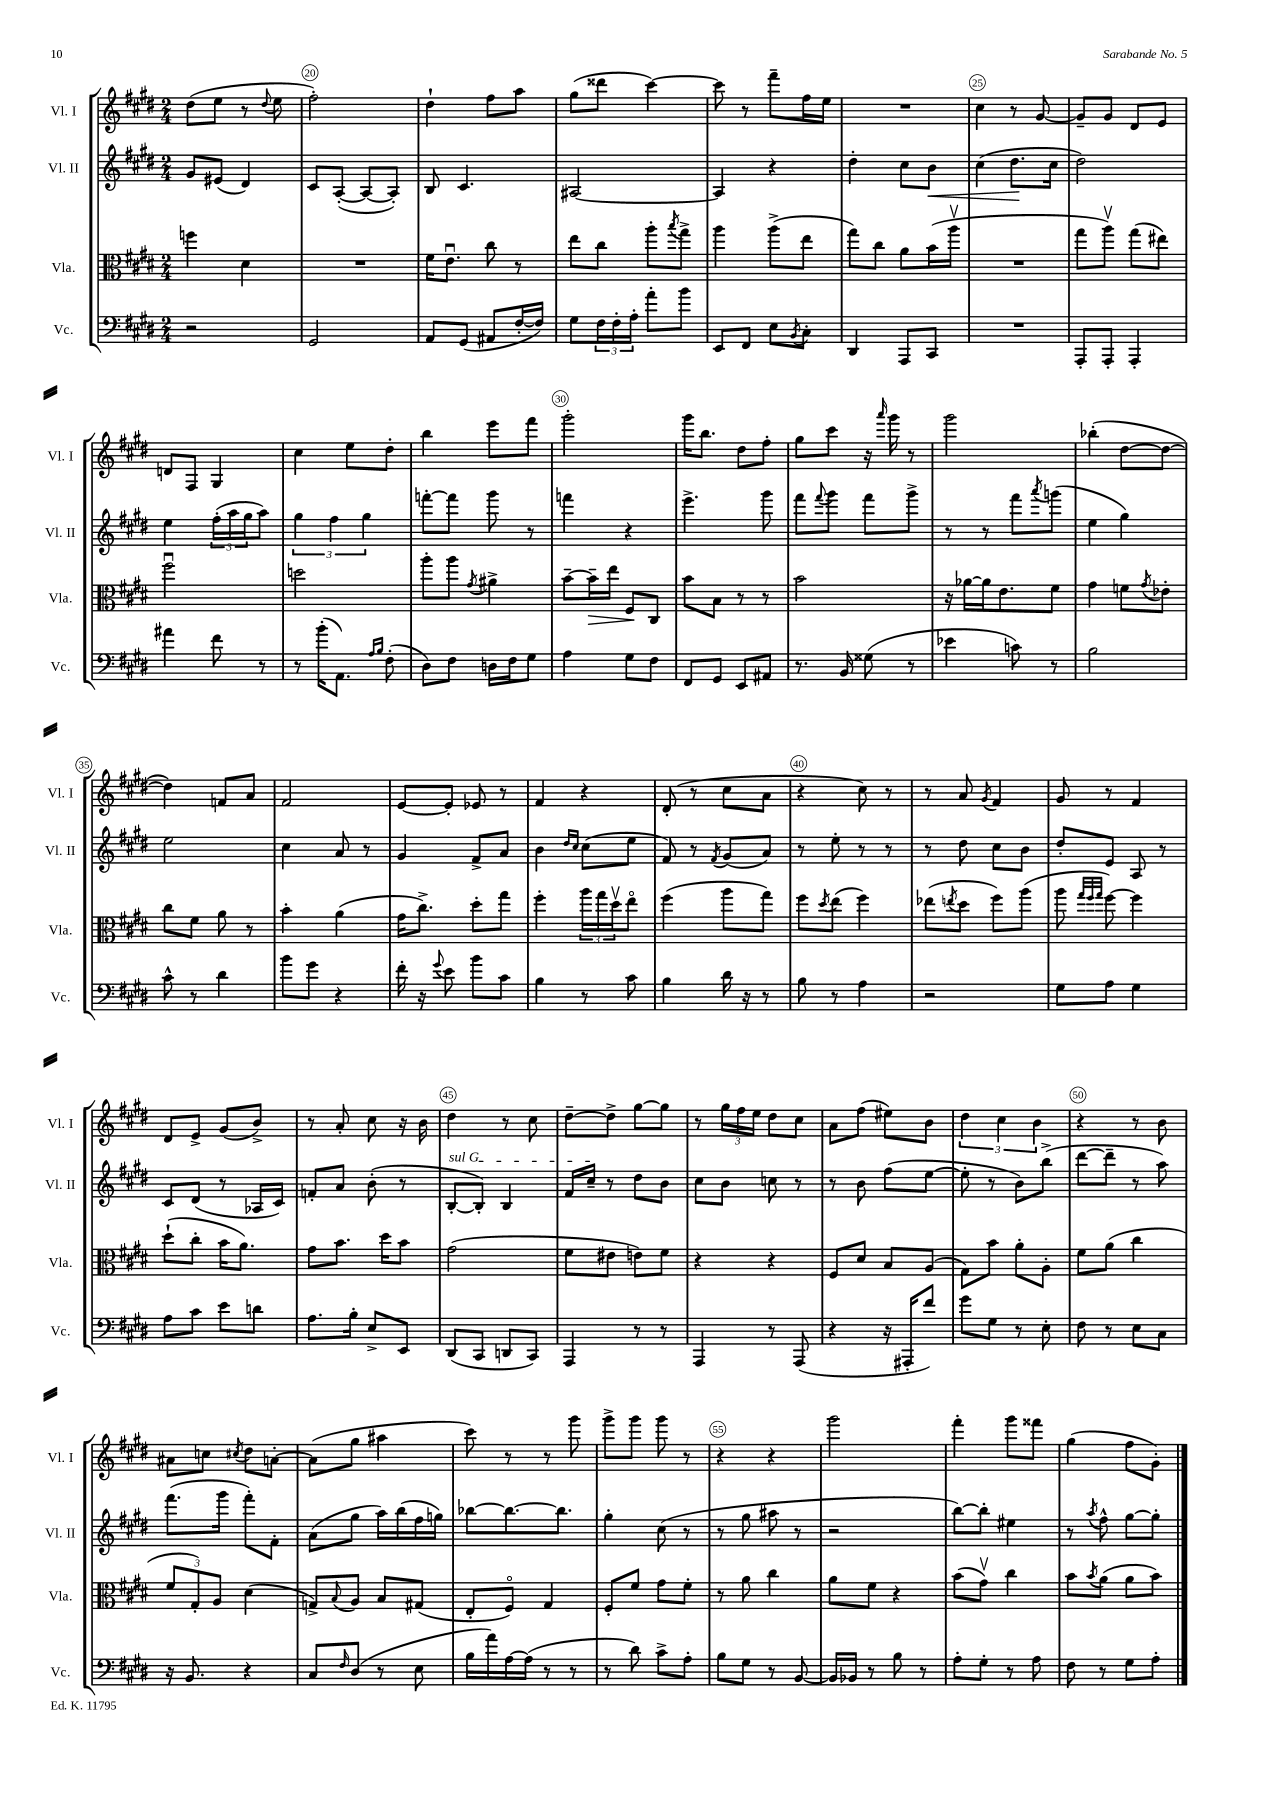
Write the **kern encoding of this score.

**kern	**kern	**dynam	**kern	**dynam	**kern
*part4	*part3	*part3	*part2	*part2	*part1
*staff4	*staff3	*staff3	*staff2	*staff2	*staff1
*I"Vc.	*I"Vla.	*	*I"Vl. II	*	*I"Vl. I
*I'Vc.	*I'Vla.	*	*I'Vl. II	*	*I'Vl. I
*clefF4	*clefC3	*	*clefG2	*	*clefG2
*k[f#c#g#d#]	*k[f#c#g#d#]	*	*k[f#c#g#d#]	*	*k[f#c#g#d#]
*M2/4	*M2/4	*	*M2/4	*	*M2/4
=19	=19	=19	=19	=19	=19
2r	4ffn\	.	8g#/L	.	(8dd#\L
.	.	.	(8e#X/J	.	8ee\J
.	4d#\	.	4d#/)	.	8r
.	.	.	.	.	8qqdd#/
.	.	.	.	.	8ee\
=20	=20	=20	=20	=20	=20
2GG#/	2r	.	8c#/L	.	2ff#'\)
.	.	.	([8A'/J	.	.
.	.	.	8A/L_	.	.
.	.	.	8A'/J])	.	.
=21	=21	=21	=21	=21	=21
8AA/L	16f#\KL	.	8B/	.	4dd#`\
.	8.eu\J	.	.	.	.
(8GG#/J	.	.	4.c#/	.	.
8AA#X/L	8cc#\	.	.	.	8ff#\L
[16F#'/L	8r	.	.	.	8aa\J
16F#/JJ])	.	.	.	.	.
=22	=22	=22	=22	=22	=22
8G#\L	8ee\L	.	[2A#X/	.	(8gg#\L
24F#\L	8cc#\J	.	.	.	8ddd##X\J
24F#'\	.	.	.	.	.
24A'\JJ	.	.	.	.	.
8a'\L	8aa'\L	.	.	.	[4ccc#\)
.	8qbb/	.	.	.	.
8b\J	8gg#^\J	.	.	.	.
=23	=23	=23	=23	=23	=23
8EE/L	4aa\	.	4A#/]	.	8ccc#\]
8FF#/J	.	.	.	.	8r
8E\L	(8aa^\L	.	4r	.	8fff#~\L
8qBB/	.	.	.	.	.
8C#'\J	8ee\J	.	.	.	16ff#\L
.	.	.	.	.	16ee\JJ
=24	=24	=24	=24	=24	=24
4DD#/	8gg#\L)	.	4dd#'\	.	2r
.	8cc#\J	.	.	.	.
8AAA/L	8a\L	.	8cc#\L	.	.
!	!	!	!	!LO:HP:b	!
8CC#/J	(16b\L	.	8b\J	<	.
.	16aav\JJ	.	.	.	.
=25	=25	=25	=25	=25	=25
2r	2r	.	(4cc#\	.	4cc#\
.	.	.	8.dd#\L	.	8r
.	.	.	.	.	[8g#/
.	.	.	16cc#\Jk	[	.
=26	=26	=26	=26	=26	=26
8AAA'/L	8gg#\L	.	2dd#\)	.	8g#~/L]
8AAA'/J	8aav\J)	.	.	.	8g#/J
4AAA'/	(8gg#\L	.	.	.	8d#/L
.	8ee#X\J)	.	.	.	8e/J
!!LO:LB:g=z
=27	=27	=27	=27	=27	=27
4a#X\	2ff#u\	.	4ee\	.	8dn/L
.	.	.	.	.	8F#/J
8f#\	.	.	(24ff#'\LL	.	4G#/
.	.	.	24aa\	.	.
.	.	.	24gg#\J	.	.
8r	.	.	8aa\J)	.	.
=28	=28	=28	=28	=28	=28
8r	2ddn\	.	6gg#\	.	4cc#\
(16b'\KL	.	.	.	.	.
.	.	.	6ff#\	.	.
8.AA\J)	.	.	.	.	.
.	.	.	.	.	8ee\L
.	.	.	6gg#\	.	.
16qqA/LL	.	.	.	.	.
16qqB/JJ	.	.	.	.	.
(8F#'\	.	.	.	.	8dd#'\J
=29	=29	=29	=29	=29	=29
8D#\L)	8aa'\L	.	[8fffn'\L	.	4bb\
8F#\J	8aa\J	.	8fff\J]	.	.
.	8qg#/	.	.	.	.
16Dn\LL	4a#X^\	.	8ggg#\	.	8eee\L
16F#\J	.	.	.	.	.
8G#\J	.	.	8r	.	8fff#\J
=30	=30	=30	=30	=30	=30
4A\	[8b~\L	.	4fffn\	.	2ggg#'\
!	!	!LO:HP:b	!	!	!
.	16b~\L]	>	.	.	.
.	16ee\JJ	.	.	.	.
8G#\L	8F#/L	.	4r	.	.
8F#\J	8C#/J	]	.	.	.
=31	=31	=31	=31	=31	=31
8FF#/L	8b\L	.	4.eee^\	.	16ggg#\KL
.	.	.	.	.	8.bb\J
8GG#/J	8B\J	.	.	.	.
8EE/L	8r	.	.	.	8dd#\L
8AA#X/J	8r	.	8ggg#\	.	8ff#'\J
=32	=32	=32	=32	=32	=32
8.r	2b\	.	8fff#\L	.	8gg#\L
.	.	.	8qqfff#/	.	.
.	.	.	8ggg#\J	.	8ccc#\J
16BB/	.	.	.	.	.
(8G##X\	.	.	8fff#\L	.	16r
.	.	.	.	.	16qqaaa/
.	.	.	.	.	16ggg#\
8r	.	.	8ggg#^\J	.	8r
=33	=33	=33	=33	=33	=33
4e-X\	16r	.	8r	.	2ggg#\
.	[16a-X\LL	.	.	.	.
.	16a-\J]	.	8r	.	.
.	8.e\	.	.	.	.
8cn\)	.	.	8fff#\L	.	.
.	.	.	8qaaa/	.	.
8r	8f#\J	.	(8gggn\J	.	.
=34	=34	=34	=34	=34	=34
2B\	4g#\	.	4ee\	.	(4bb-X'\
.	8fn\L	.	4gg#\)	.	[8dd#\L
.	8qg#/	.	.	.	.
.	8e-X'\J	.	.	.	8dd#\J_
!!LO:LB:g=z
=35	=35	=35	=35	=35	=35
8c#^^\	8cc#\L	.	2ee\	.	4dd#\])
8r	8f#\J	.	.	.	.
4d#\	8a\	.	.	.	8fn/L
.	8r	.	.	.	8a/J
=36	=36	=36	=36	=36	=36
8b\L	4b'\	.	4cc#\	.	2f#/
8g#\J	.	.	.	.	.
4r	(4a\	.	8a/	.	.
.	.	.	8r	.	.
=37	=37	=37	=37	=37	=37
16f#'\	16g#\KL	.	4g#/	.	[8e/L
16r	8.cc#^\J)	.	.	.	.
8qqg#/	.	.	.	.	.
8e\	.	.	.	.	8e'/J]
8b\L	8dd#'\L	.	8f#^/L	.	8e-X/
8c#\J	8gg#\J	.	8a/J	.	8r
=38	=38	=38	=38	=38	=38
4B\	4ff#'\	.	4b\	.	4f#/
.	.	.	16qqdd#/LL	.	.
.	.	.	16qqcc#/JJ	.	.
8r	24aa\LL	.	(8cc#\L	.	4r
.	24gg#\	.	.	.	.
.	24dd#v\J	.	.	.	.
8c#\	8ee\J	.	8ee\J	.	.
=39	=39	=39	=39	=39	=39
4B\	(4ff#\	.	8f#/)	.	(8d#'/
.	.	.	8r	.	8r
.	.	.	8qf#/	.	.
16d#\	8aa\L	.	(8g#/L	.	8cc#\L
16r	.	.	.	.	.
8r	8gg#\J)	.	8a/J)	.	8a\J
=40	=40	=40	=40	=40	=40
8B\	8ff#\L	.	8r	.	4r
.	8qdd#/	.	.	.	.
8r	(8ee\J	.	8ee'\	.	.
4A\	4ff#\)	.	8r	.	8cc#\)
.	.	.	8r	.	8r
=41	=41	=41	=41	=41	=41
2r	(8ee-X\L	.	8r	.	8r
.	8qeen/	.	.	.	.
.	8dd#\J	.	8dd#\	.	8a/
.	.	.	.	.	8qg#/
.	8ff#\L)	.	8cc#\L	.	4f#/
.	(8aa\J	.	8b\J	.	.
=42	=42	=42	=42	=42	=42
8G#\L	8aa\	.	8dd#'/L	.	8g#/
.	32qqgg#/LLL	.	.	.	.
.	32qqff#/	.	.	.	.
.	32qqgg#/JJJ	.	.	.	.
8A\J	[8ff#\)	.	8e/J	.	8r
4G#\	4ff#\]	.	8A/	.	4f#/
.	.	.	8r	.	.
!!LO:LB:g=z
=43	=43	=43	=43	=43	=43
8A\L	(8dd#`\L	.	8c#/L	.	8d#/L
8c#\J	8cc#'\J	.	(8d#/J	.	8e^/J
8e\L	16b\KL	.	8r	.	(8g#/L
.	8.a\J)	.	.	.	.
8dn\J	.	.	16A-X/LL	.	8b^/J)
.	.	.	16c#/JJ)	.	.
=44	=44	=44	=44	=44	=44
8.A\L	8g#\L	.	8fn'/L	.	8r
.	8.b\J	.	8a/J	.	8a'/
16B'\Jk	.	.	.	.	.
8E^/L	.	.	(8b'\	.	8cc#\
.	16dd#\KL	.	.	.	.
8EE/J	8b\J	.	8r	.	16r
.	.	.	.	.	16b\
=45	=45	=45	=45	=45	=45
!	!	!	!LO:TX:a:i:t=sul G	!	!
(8DD#/L	(2g#\	.	[8B'/L	.	4dd#\
8CC#/J	.	.	8B'/J])	.	.
8DDn/L	.	.	4B/	.	8r
8CC#/J)	.	.	.	.	8cc#\
=46	=46	=46	=46	=46	=46
4AAA/	8f#\L	.	16f#/LL	.	[8dd#~\L
.	.	.	16cc#~/JJ	.	.
.	8e#X\J	.	8r	.	8dd#^\J]
8r	8en\L)	.	8dd#\L	.	[8gg#\L
8r	8f#\J	.	8b\J	.	8gg#\J]
=47	=47	=47	=47	=47	=47
4AAA/	4r	.	8cc#\L	.	8r
.	.	.	8b\J	.	24gg#\LL
.	.	.	.	.	24ff#\
.	.	.	.	.	24ee\JJ
8r	4r	.	8ccn\	.	8dd#\L
(8AAA/	.	.	8r	.	8cc#\J
=48	=48	=48	=48	=48	=48
4r	8F#/L	.	8r	.	8a\L
.	8d#/J	.	8b\	.	(8ff#\J
16r	8B/L	.	(8ff#\L	.	8ee#X\L)
16AAA#X'/KL	.	.	.	.	.
8f#/J)	(8A/J	.	[8ee\J	.	8b\J
=49	=49	=49	=49	=49	=49
8g#\L	8G#\L)	.	8ee'\]	.	6dd#\
8G#\J	8b\J	.	8r	.	.
.	.	.	.	.	6cc#\
8r	8a'\L	.	8b\L)	.	.
.	.	.	.	.	6b\
8E'\	8A'\J	.	(8bb^\J	.	.
=50	=50	=50	=50	=50	=50
8F#\	8f#\L	.	[8ddd#\L	.	4r
8r	(8a\J	.	8ddd#~\J]	.	.
8E\L	4cc#\	.	8r	.	8r
8C#\J	.	.	8aa\)	.	8b\
!!LO:LB:g=z
=51	=51	=51	=51	=51	=51
16r	12f#/L	.	(8.fff#\L	.	8a#X\L
8.BB/	.	.	.	.	.
.	12G#'/)	.	.	.	.
.	.	.	.	.	8ccn\J
.	12A/J	.	.	.	.
.	.	.	16ggg#\Jk	.	.
.	.	.	.	.	8qcc#X/
4r	(4d#\	.	8fff#'\L)	.	8dd#\L
.	.	.	8f#'\J	.	[8an'\J
=52	=52	=52	=52	=52	=52
8C#/L	8Gn^/L)	.	(8a\L	.	(8a\L]
16qqF#/	8qqB/	.	.	.	.
(8D#/J	8A/J	.	8gg#\J	.	8gg#\J
8r	8B/L	.	16aa\LL)	.	4aa#X\
.	.	.	(16bb\	.	.
8E\	(8G#X/J	.	16ff#\	.	.
.	.	.	16ggn\JJ)	.	.
=53	=53	=53	=53	=53	=53
16B\LL	8E'/L	.	[8bb-X\L	.	8ccc#\)
16a\)	.	.	.	.	.
[16A\	8F#/J)	.	8.bb-\_	.	8r
(16A\JJ]	.	.	.	.	.
8r	4G#/	.	.	.	8r
.	.	.	8.bb-\J]	.	.
8r	.	.	.	.	8ggg#\
=54	=54	=54	=54	=54	=54
8r	8F#'/L	.	4gg#'\	.	8ggg#^\L
8d#\)	8f#/J	.	.	.	8ggg#\J
8c#^\L	8g#\L	.	(8cc#\	.	8ggg#\
8A'\J	8f#'\J	.	8r	.	8r
=55	=55	=55	=55	=55	=55
8B\L	8r	.	8r	.	4r
8G#\J	8a\	.	8gg#\	.	.
8r	4cc#\	.	8aa#X\	.	4r
[8BB/	.	.	8r	.	.
=56	=56	=56	=56	=56	=56
16BB/LL]	8a\L	.	2r	.	2ggg#\
16BB-X/JJ	.	.	.	.	.
8r	8f#\J	.	.	.	.
8B\	4r	.	.	.	.
8r	.	.	.	.	.
=57	=57	=57	=57	=57	=57
8A'\L	(8b\L	.	[8bb\L)	.	4fff#'\
8G#'\J	8g#v\J)	.	8bb'\J]	.	.
8r	4cc#\	.	4ee#X\	.	8ggg#\L
8A\	.	.	.	.	8fff##X\J
=58	=58	=58	=58	=58	=58
8F#\	8b\L	.	8r	.	(4gg#\
.	8qb/	.	8qaa/	.	.
8r	(8a\J	.	8ff#^^\	.	.
8G#\L	8a\L	.	[8gg#\L	.	8ff#\L
8A'\J	8b\J)	.	8gg#'\J]	.	8g#'\J)
==	==	==	==	==	==
*-	*-	*-	*-	*-	*-
